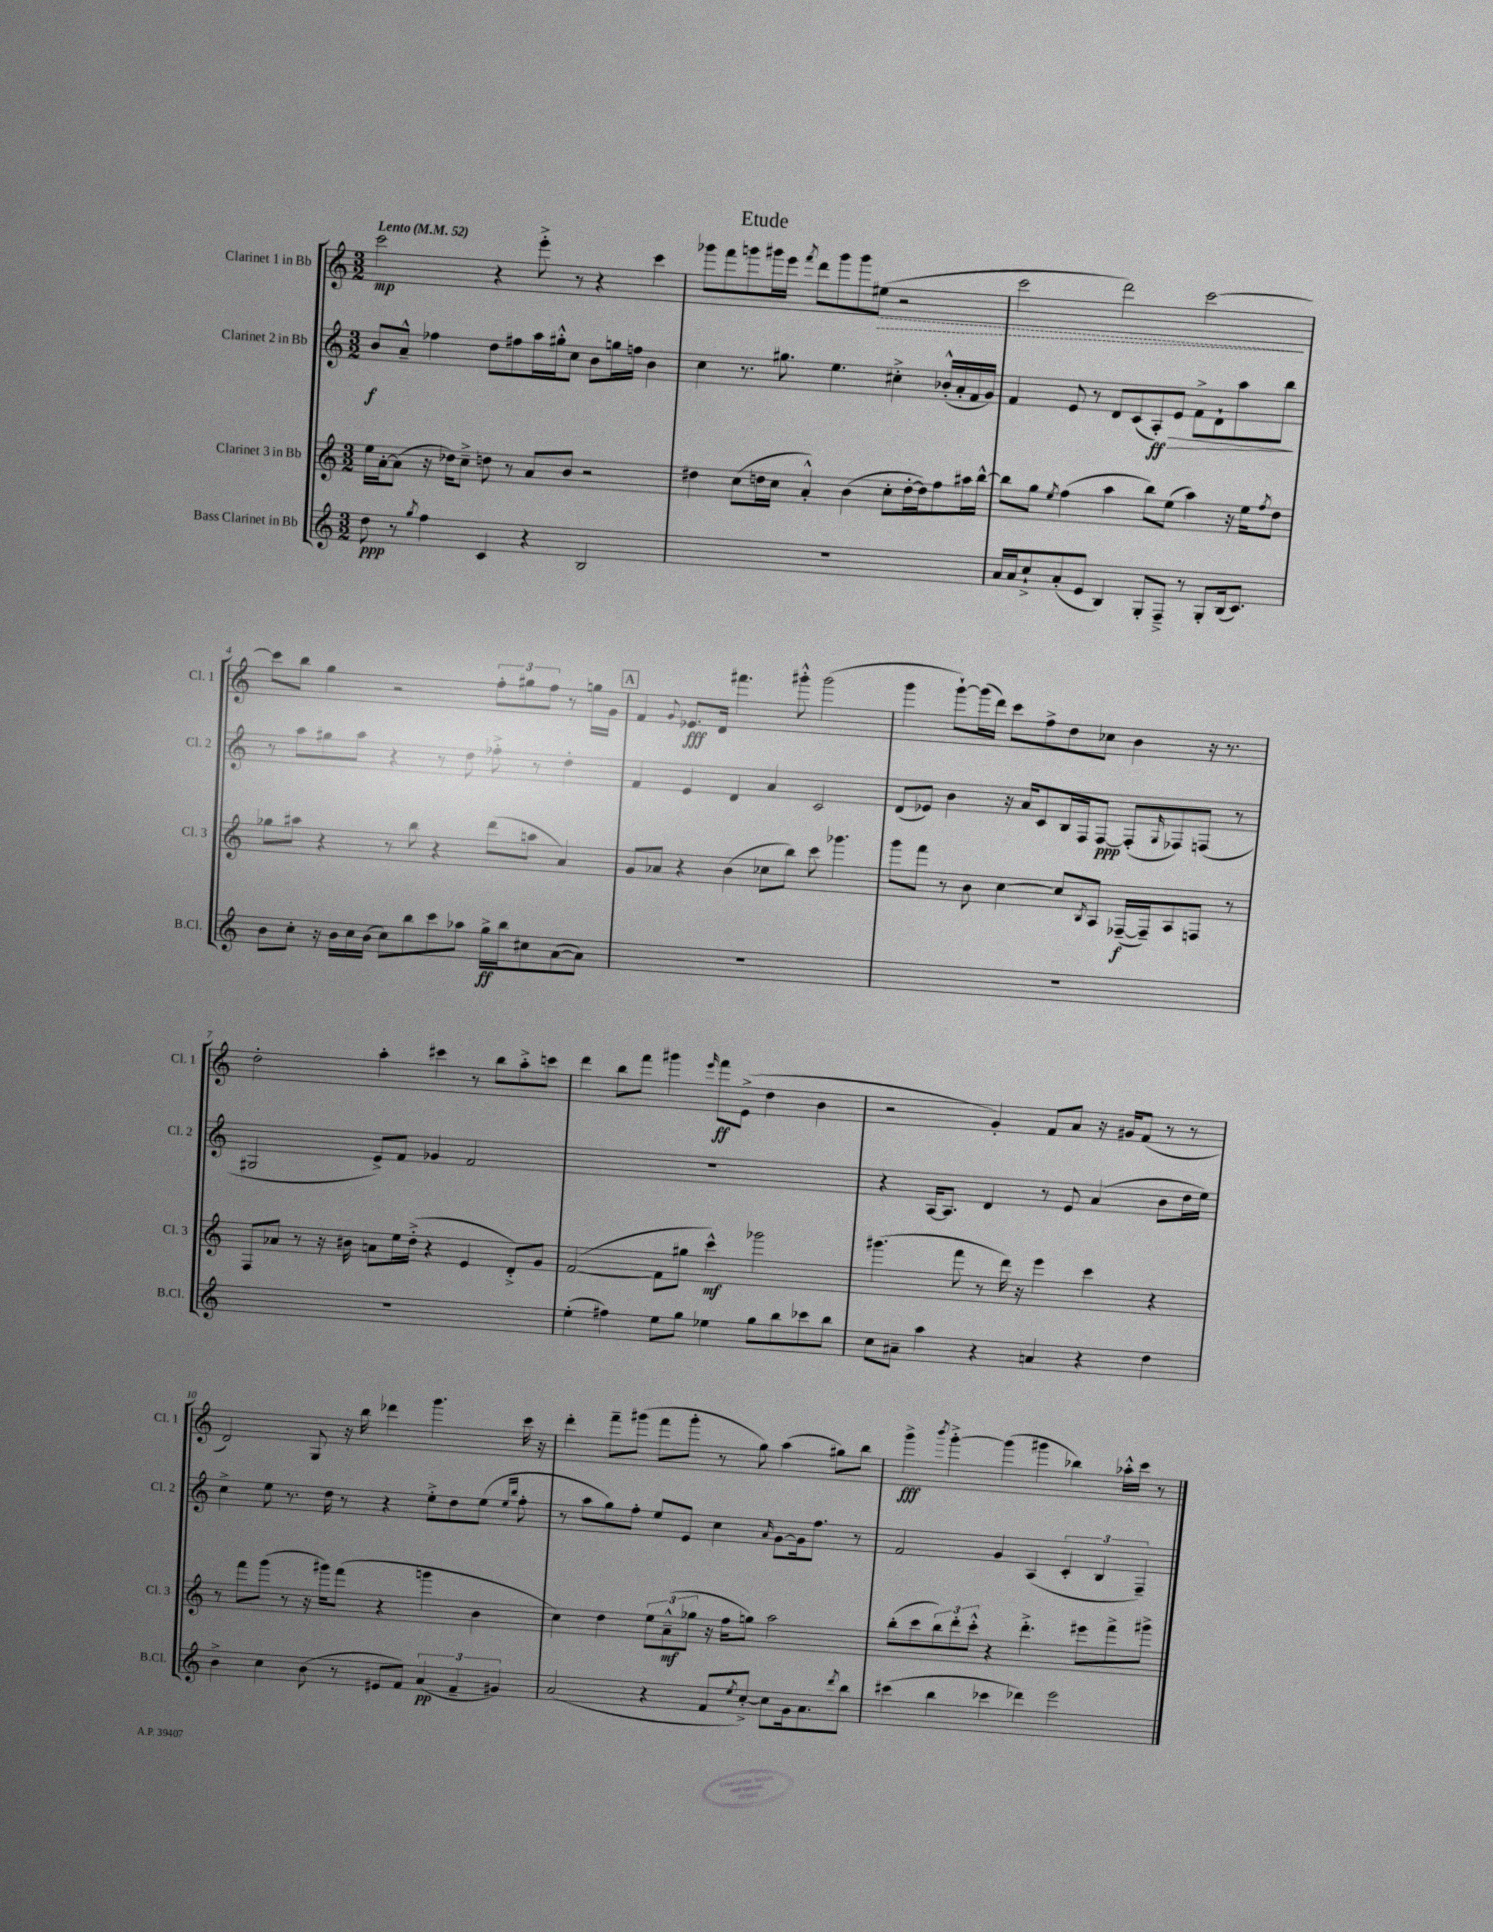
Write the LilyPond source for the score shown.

\header { title = "Etude" }
<<
\new StaffGroup <<
\new Staff = "s0" \with { instrumentName = "Clarinet 1 in Bb" shortInstrumentName = "Cl. 1" } {
    \clef treble \key c \major \numericTimeSignature \time 3/2 \tempo "Lento" 4 = 52
    c'''2\mp r4 e'''8-.-> r8 r4 c'''4 |
    ges'''8 f'''8 g'''8 gis'''16 e'''16 \acciaccatura { f'''8 } d'''8 gis'''8 gis'''8 \once \override Hairpin.style = #'dashed-line eis''8\>( r2 |
    c'''2 d'''2) c'''2~\! |
    c'''8 b''8 g''4 r2 \tuplet 3/2 { f''8-. gis''8 f''8 } r8 g''16 g'16 |
    \mark \markup { \box "A" } f'4 \appoggiatura { g'8 } ees'8.\fff d'16 fis'''4. gis'''8-.-^ gis'''2( |
    g'''4 g'''8~-!) g'''16( d'''16) c'''8 f''8-> d''8 ces''8 b'4 r16 r8. |
    d''2-. a''4-. cis'''4 r8 b''8 a''8-.-> c'''8 |
    d'''4 b''8 f'''8 gis'''4 \grace { e'''16 } f'''8\ff e'8->( d''4 b'4 |
    r2 g'4-.) f'8 a'8 r16 gis'16 f'8( r8 r8 |
    d'2) g8 r16 b''16 des'''4 g'''4. c'''16 r16 |
    d'''4-. f'''8-- gis'''8( f'''8 gis'''8-. r8 g''8) a''4( gis''8) b''8 |
    g'''4->\fff \acciaccatura { b'''8 } g'''4~-.-> g'''4( gis'''4 bes''4) aes''16-.-^ c'''16 r8 \bar "|." |
}
\new Staff = "s1" \with { instrumentName = "Clarinet 2 in Bb" shortInstrumentName = "Cl. 2" } {
    \clef treble \key c \major \numericTimeSignature \time 3/2
    b'8\f a'8---^ fes''4 d''8 fis''8 a''16 gis''16-.-^ c''8 b'8 g''16 f''16 b'4 |
    c''4 r8. gis''8. e''4. cis''4-.-> bes'16-.-^( a'16-. f'16 g'16) |
    f'4 e'8 r8 d'8 c'8( a8-.\ff\>) e'8 f'8-> d'8-! a''8 b''8\! |
    r8 a''8 gis''8 a''8 r4 r8 d''8 fes''8-.-> r8 d''4-. |
    \mark \markup { \box "A" } f'4 e'4 d'4 a'4 c'2 |
    d'8( ees'8) b'4 r16 a'16 c'8 b16 f16 f8~\ppp f8-.( \grace { g16 } fes8) f8( r8 |
    gis2 e'8->) f'8 ges'4 f'2 |
    R1. |
    r4 a16~ a8. d'4 r8 e'8 a'4( b'8 d''16 e''16) |
    c''4-> e''8 r8. d''16 r8 r4 e''8-.-> d''8 e''8( \grace { e''16 b''16 } f''8-. |
    r8 a''8 g''8) f''8-. e''8 e'8 c''4 \grace { a'16 } g'8~ g'16 f''8. r8 |
    f'2 g'4 a4( \tuplet 3/2 { c'4-. b4 f4--) } \bar "|." |
}
\new Staff = "s2" \with { instrumentName = "Clarinet 3 in Bb" shortInstrumentName = "Cl. 3" } {
    \clef treble \key c \major \numericTimeSignature \time 3/2
    e''16 a'16~-. a'8( r16 des''16) c''8---> d''8 r8 a'8 b'8 r2 |
    dis''4 c''8( d''16 c''16 a'4-.-^) b'4( c''8-. d''16~-. d''16) f''8 ais''16 b''16~-^ |
    b''8 g''8 \acciaccatura { e''8 } f''4( a''4 b''8) e''8( a''4) r16 e''16 \acciaccatura { f''8 } d''8 |
    ges''8 ais''8 r4 r8 b''8 r4 d'''8( a''8 a'4) |
    \mark \markup { \box "A" } g'8 aes'8 r4 b'4( ces''8 b''8) c'''8 ges'''4. |
    g'''8 f'''8 r8 b'8 c''4~ c''8 \acciaccatura { b8 } a8 fes16~--\f( fes16--) a8 f8 r8 |
    f8 aes'8 r8 r16 bis'16 a'8 e''16 d''16-.->( r4 e'4 d'8-.->) g'8 |
    f'2~( f'8 gis''8 c'''4-^\mf) ges'''2 |
    gis'''4.( f'''8 r8 d'''16) r16 e'''4 c'''4 r4 |
    r8 f'''8 g'''8( r8 r16 gis'''16) f'''8( r4 g'''4 b'4 |
    c''4) d''4 \tuplet 3/2 { e''8 a'8---^\mf( ges''8 } r16 f''16 g''8) a''2 |
    b''8-.( c'''8 \tuplet 3/2 { b''8) d'''8-. c'''8-.-^ } r4 d'''4.-.-> eis'''8 f'''8-> gis'''8-> \bar "|." |
}
\new Staff = "s3" \with { instrumentName = "Bass Clarinet in Bb" shortInstrumentName = "B.Cl." } {
    \clef treble \key c \major \numericTimeSignature \time 3/2
    d''8\ppp r8 \acciaccatura { g''8 } f''4 c'4 r4 b2 |
    R1. |
    a'16 a'16 c''8-!-> a'8-.( e'8 b4) g8-. f8---> r8 g8-. b16( c'8.) |
    b'8 c''8-. r16 b'16 c''16 b'16( c''8) b''8 c'''8 aes''8 g''16->\ff b''16 cis''8 a'8~( a'8) |
    \mark \markup { \box "A" } R1. |
    R1. |
    R1. |
    e''4-.( fis''4) e''8 g''8 ees''4 g''8 b''8 ces'''8 b''8 |
    c''8 ais'8-- a''4 r4 a'4 r4 d''4 |
    b'4-> c''4 b'8( r8 eis'8 f'8) \tuplet 3/2 { a'4\pp( f'4-- gis'4) } |
    a'2( r4 f'8 \acciaccatura { e''8 } c''8~-.->) c''8 g'16 a'8. \acciaccatura { d'''8 } b''8 |
    cis'''4( b''4 ces'''4 des'''4) e'''2 \bar "|." |
}
>>
>>
